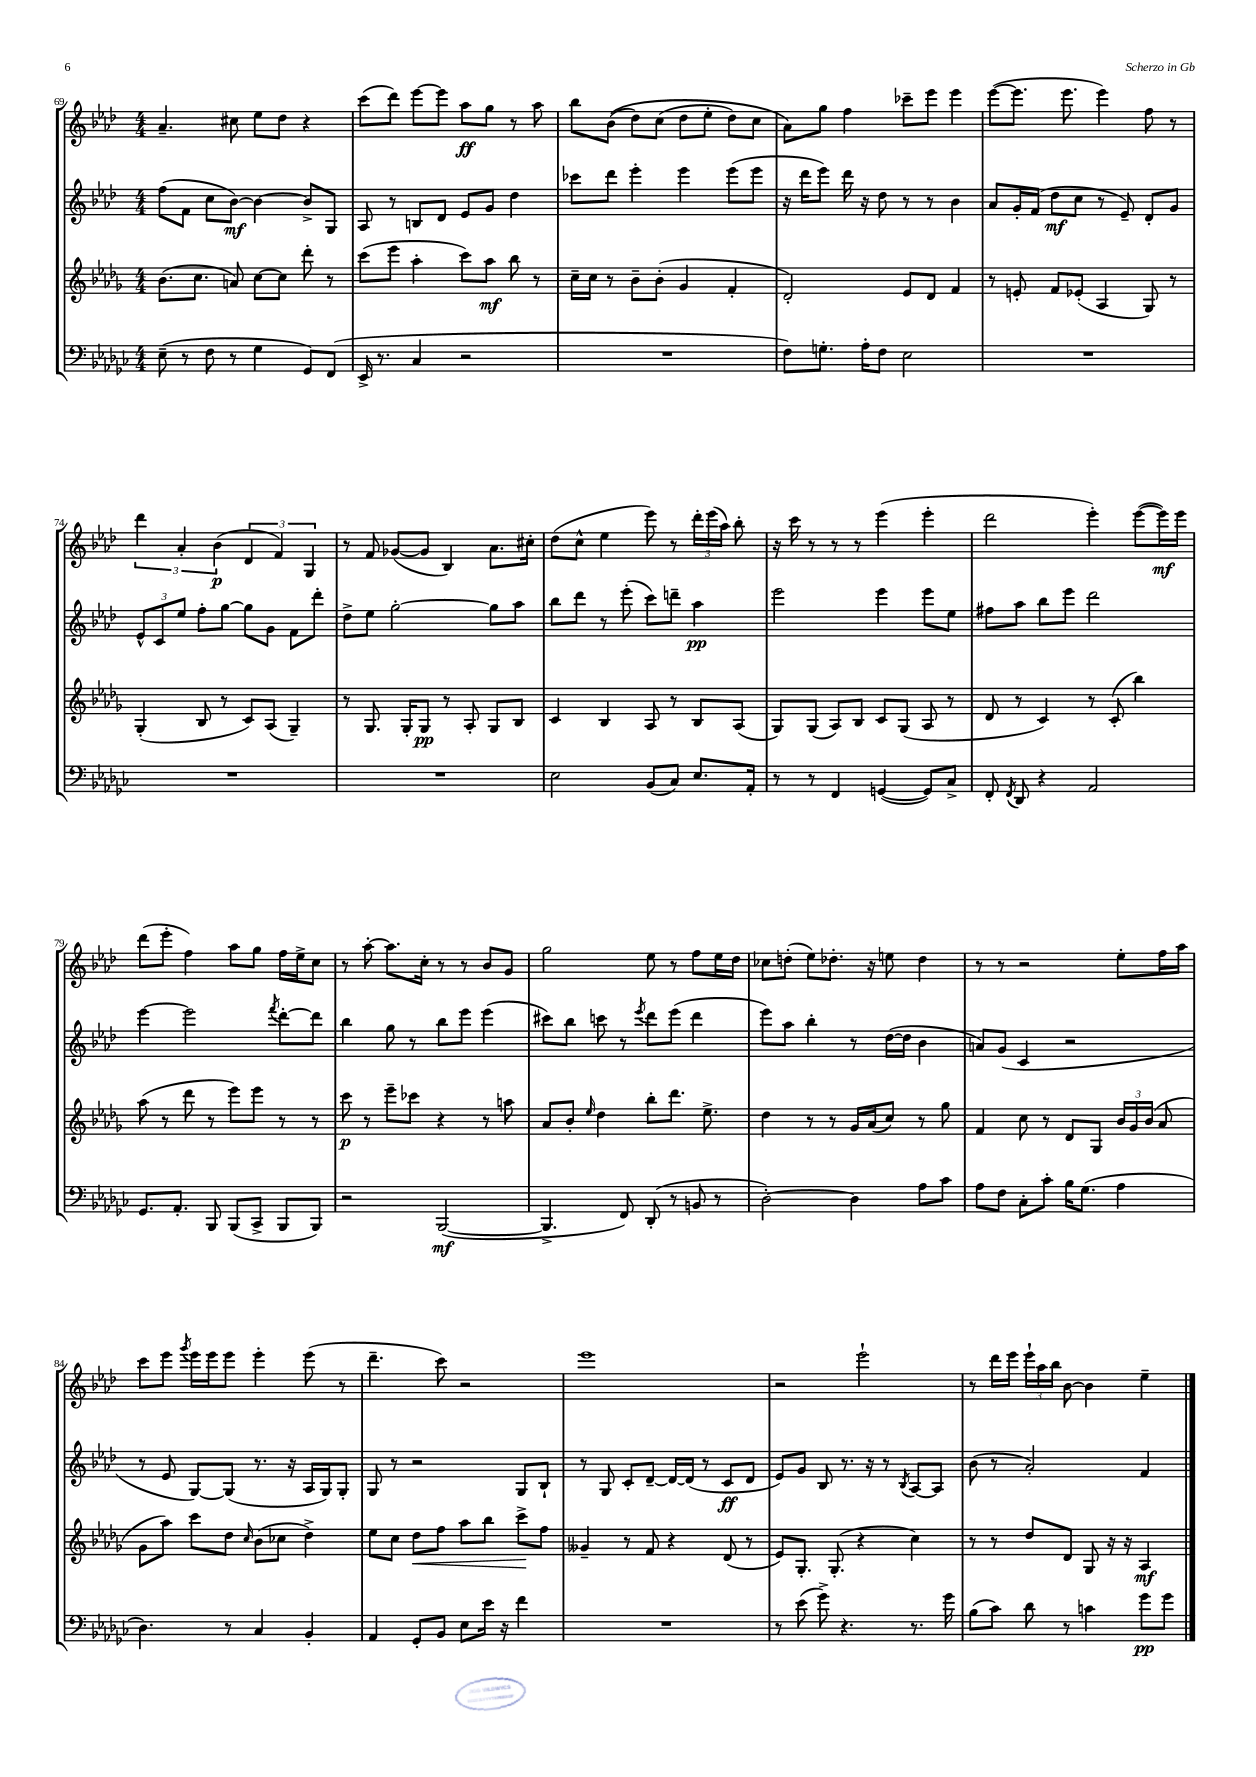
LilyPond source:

<<
\new StaffGroup <<
\new Staff = "s0" {
    \clef treble \key aes \major \numericTimeSignature \time 4/4
    \autoBeamOff aes'4.-- cis''8 ees''8[ des''8] r4 |
    c'''8[( des'''8]) ees'''8[~ ees'''8] aes''8[\ff g''8] r8 aes''8 |
    bes''8[ bes'8](\( des''8[) c''8]( des''8[ ees''8]-. des''8[) c''8] |
    aes'8[\) g''8] f''4 ces'''8[-- ees'''8] ees'''4 |
    ees'''8[~( ees'''8.] ees'''8. ees'''4) f''8 r8 |
    \tuplet 3/2 { des'''4 aes'4-. bes'4\p( } \tuplet 3/2 { des'4 f'4) g4 } |
    r8 f'8 ges'8[~( ges'8] bes4) aes'8.[ cis''16]-. |
    des''8[( c''8]-^ ees''4 ees'''8) r8 \tuplet 3/2 { des'''16[-. ees'''16( aes''16]) } bes''8-. |
    r16 c'''16 r8 r8 r8 ees'''4( ees'''4-. |
    des'''2 ees'''4-.) ees'''8[~( ees'''16\mf) ees'''16] |
    des'''8[( ees'''8]-. f''4) aes''8[ g''8] f''16[ ees''16-> c''8] |
    r8 aes''8~-. aes''8.[ c''16]-. r8 r8 bes'8[ g'8] |
    g''2 ees''8 r8 f''8[ ees''16 des''16] |
    ces''8[ d''8]-.( ees''8[) des''8.]-. r16 e''8 des''4 |
    r8 r8 r2 ees''8[-. f''16 aes''16] |
    c'''8[ ees'''8] \acciaccatura { g'''8 } ees'''16[ ees'''16 ees'''8] ees'''4-. ees'''8( r8 |
    des'''4.-- c'''8) r2 |
    ees'''1 |
    r2 ees'''2-! |
    r8 des'''16[ ees'''16] \tuplet 3/2 { ees'''16[-! aes''16 bes''16] } bes'8~ bes'4 ees''4-- \bar "|." |
}
\new Staff = "s1" {
    \clef treble \key aes \major \numericTimeSignature \time 4/4
    \autoBeamOff f''8[( f'8] c''8[ bes'8]~\mf) bes'4~ bes'8[-> g8] |
    aes8 r8 b8[ des'8] ees'8[ g'8] des''4 |
    ces'''8[ des'''8] ees'''4-. ees'''4 ees'''8[( ees'''8] |
    r16 des'''16[ ees'''8]) des'''16 r16 des''8 r8 r8 bes'4 |
    aes'8[ g'16-. f'16]( des''8[\mf c''8] r8 ees'8--) des'8[-. g'8] |
    \tuplet 3/2 { ees'8[-^ c'8 ees''8] } f''8[-. g''8]~ g''8[ g'8] f'8[ des'''8]-. |
    des''8[-> ees''8] g''2~-. g''8[ aes''8] |
    bes''8[ des'''8] r8 ees'''8-.( c'''8[) d'''8]-- aes''4\pp |
    ees'''2 ees'''4 ees'''8[ ees''8] |
    fis''8[ aes''8] bes''8[ ees'''8] des'''2 |
    ees'''4~ ees'''2 \acciaccatura { f'''8 } des'''8[~-. des'''8] |
    bes''4 g''8 r8 bes''8[ ees'''8] ees'''4( |
    cis'''8[) bes''8] c'''8 r8 \acciaccatura { ees'''8 } des'''8[ ees'''8]( des'''4 |
    ees'''8[) aes''8] bes''4-. r8 des''16[~( des''16] bes'4 |
    a'8[) g'8]( c'4 r2 |
    r8 ees'8 g8[~) g8]( r8. r16 aes16[ g16) g8]-. |
    g8 r8 r2 g8[ bes8]-! |
    r8 g8 c'8[-. des'8]~-- des'16[~ des'16]( r8 c'8[\ff des'8] |
    ees'8[) g'8] bes8 r8. r16 r8 \acciaccatura { bes8 } aes8[~ aes8] |
    bes'8( r8 aes'2-.) f'4 \bar "|." |
}
\new Staff = "s2" {
    \clef treble \key des \major \numericTimeSignature \time 4/4
    \autoBeamOff bes'8.[( c''8.] a'8) c''8[~ c''8] des'''8-. r8 |
    c'''8[( ees'''8] aes''4-. c'''8[) aes''8]\mf bes''8 r8 |
    c''16[-- c''16] r8 bes'8[-- bes'8]-.( ges'4 f'4-. |
    des'2-.) ees'8[ des'8] f'4 |
    r8 e'8-. f'8[ ees'8]-.( aes4 ges8) r8 |
    ges4-.( bes8 r8 c'8[) aes8]( ges4--) |
    r8 ges8. ges16[-. ges8]\pp r8 aes8-. ges8[ bes8] |
    c'4 bes4 aes8 r8 bes8[ aes8]( |
    ges8[) ges8]( aes8[) bes8] c'8[ ges8]( aes8 r8 |
    des'8 r8 c'4) r8 c'8-.( bes''4) |
    aes''8( r8 des'''8 r8 ees'''8[) ees'''8] r8 r8 |
    c'''8\p r8 ees'''8[-- ces'''8] r4 r8 a''8 |
    aes'8[ bes'8]-. \grace { ees''16 } des''4 bes''8[-. des'''8.] ees''8.-> |
    des''4 r8 r8 ges'16[ aes'16( c''8]) r8 ges''8 |
    f'4 c''8 r8 des'8[ ges8] \tuplet 3/2 { bes'16[ ges'16 bes'16]( } aes'8 |
    ges'8[ aes''8]) c'''8[ des''8] \grace { c''16 } bes'8[( ces''8] des''4->) |
    ees''8[ c''8] des''8[\< f''8] aes''8[ bes''8] c'''8[->\! f''8] |
    geses'4-- r8 f'8 r4 des'8( r8 |
    ees'8[) ges8.]-. ges8.-.( r4 c''4) |
    r8 r8 des''8[ des'8] ges8 r16 r16 aes4\mf \bar "|." |
}
\new Staff = "s3" {
    \clef bass \key ges \major \numericTimeSignature \time 4/4
    \autoBeamOff ees8--( r8 f8 r8 ges4 ges,8[) f,8]( |
    ees,16-> r8. ces4 r2 |
    R1 |
    f8[) g8.]-. aes16[-. f8] ees2 |
    R1 |
    R1 |
    R1 |
    ees2 bes,8[( ces8]) ees8.[ aes,16]-. |
    r8 r8 f,4 g,4~( g,8[) ces8]-> |
    f,8-. \acciaccatura { f,8 } des,8 r4 aes,2 |
    ges,8.[ aes,8.]-. bes,,8 bes,,8[( ces,8]-> bes,,8[ bes,,8]) |
    r2 bes,,2~\mf( |
    bes,,4.-> f,8) des,8-.( r8 b,8 r8 |
    des2~-.) des4 aes8[ ces'8] |
    aes8[ f8] ces8[-. ces'8]-. bes16[ ges8.]( aes4 |
    des4.) r8 ces4 bes,4-. |
    aes,4 ges,8[-. bes,8] ees8[ ees'16] r16 f'4 |
    R1 |
    r8 ees'8( ges'8->) r4. r8. ges'16 |
    bes8[( ces'8]) des'8 r8 c'4 ges'8[\pp ges'8] \bar "|." |
}
>>
>>
\layout { \context { \Score currentBarNumber = #69 } }
